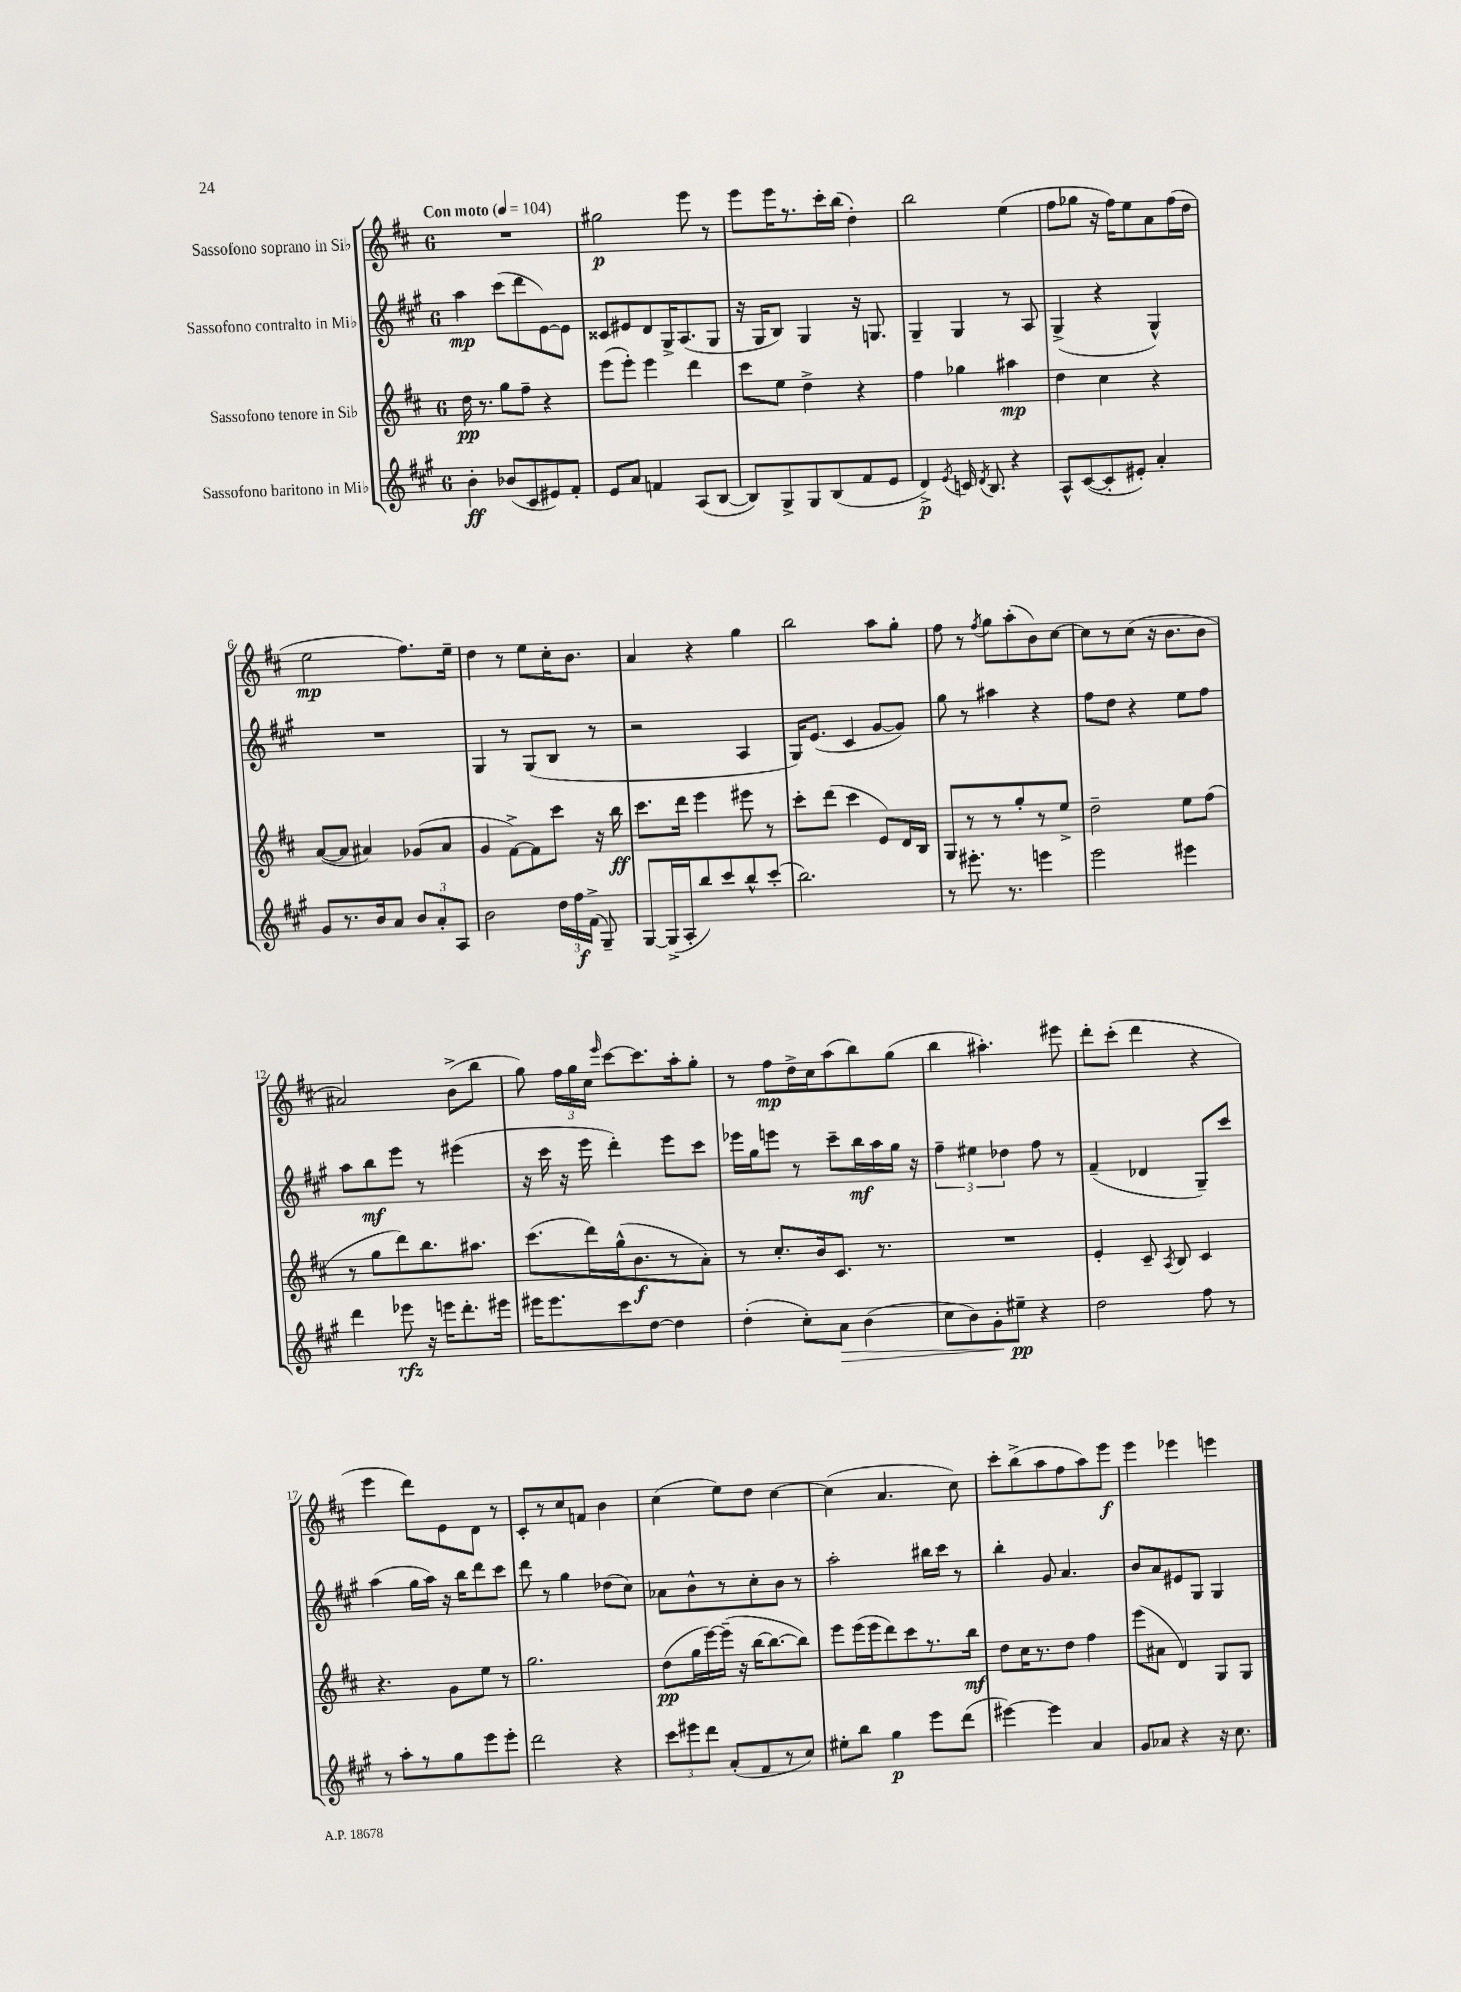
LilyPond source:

<<
\new StaffGroup <<
\new Staff = "s0" \with { instrumentName = "Sassofono soprano in Sib" } {
    \clef treble \key d \major \once \override Staff.TimeSignature.style = #'single-digit \time 6/8 \tempo "Con moto" 4 = 104
    \autoBeamOff R2. |
    gis''2\p e'''8 r8 |
    e'''8[ e'''16 r8. cis'''16-. b''16]( d''4-.) |
    b''2 e''4( |
    fis''8[ ges''8] r16 fis''16[) e''8 a'8 fis''16( d''16] |
    e''2\mp fis''8.[) e''16]-- |
    d''4 r8 e''8[ cis''16-. b'8.] |
    a'4 r4 g''4 |
    b''2 a''8[ g''8]-. |
    fis''8 r8 \acciaccatura { fis''8 } g''8[ a''8-.( b'8) cis''8]~ |
    cis''8[ r8 cis''8]( r16 b'8.[ b'8] |
    ais'2) b'8[->( b''8] |
    g''8) \tuplet 3/2 { fis''16[ g''16 cis''16] } \grace { e'''16 } cis'''8[~ cis'''8. a''16-. g''8]-. |
    r8 fis''8[\mp d''16-> cis''16 a''8( b''8) g''8]( |
    b''4 ais''4.-.) eis'''8 |
    d'''8[-. cis'''8]-.( d'''4 r4 |
    e'''4 d'''8[) e'8 d'8] r8 |
    cis'8[-. r8 cis''8 f'8] b'4 |
    cis''4( e''8[) d''8] cis''4~ |
    cis''4( a'4. cis''8) |
    cis'''8[-. b''8->( a''8 fis''8 a''8) e'''8]\f |
    e'''4 ees'''4 e'''4 \bar "|." |
}
\new Staff = "s1" \with { instrumentName = "Sassofono contralto in Mib" } {
    \clef treble \key a \major \once \override Staff.TimeSignature.style = #'single-digit \time 6/8
    \autoBeamOff a''4\mp cis'''8[( d'''8 e'8~) e'8] |
    cisis'8[ eis'8 d'8 gis16-> a8.( gis8] |
    r16 gis16[ b8]) gis4 r16 g8. |
    gis4-- gis4 r8 a8 |
    gis4->( r4 gis4-^) |
    R2. |
    gis4 r8 gis8[( b8] r8 |
    r2 a4 |
    gis16[) e'8.]( cis'4 gis'8[~ gis'8]) |
    gis''8 r8 ais''4 r4 |
    fis''8[ d''8] r4 e''8[ fis''8] |
    a''8[ b''8\mf e'''8] r8 eis'''4( |
    r16 cis'''16 r16 e'''16 d'''4-.) e'''8[ cis'''8] |
    ees'''16[ gis''16 e'''8] r8 cis'''8[-- b''16\mf a''16 gis''16] r16 |
    \tuplet 3/2 { fis''4-- eis''4 des''4 } fis''8 r8 |
    fis'4--( des'4 gis8[--) cis'''8] |
    a''4( gis''16[ a''16]) r16 b''16[ d'''8 cis'''8] |
    d'''8 r8 gis''4 des''8[( cis''8]) |
    aes'8[ b'8-^ r8 cis''8-. b'8] r8 |
    a''2-. bis''16[ cis'''16] r8 |
    b''4-. gis'8 a'4. |
    b'8[ a'8 eis'8 gis8] gis4 \bar "|." |
}
\new Staff = "s2" \with { instrumentName = "Sassofono tenore in Sib" } {
    \clef treble \key d \major \once \override Staff.TimeSignature.style = #'single-digit \time 6/8
    \autoBeamOff d''16\pp r8. g''8[ fis''8]-- r4 |
    e'''8[( e'''8]-.) e'''4 d'''4 |
    cis'''8[ e''8] d''4-> r4 |
    fis''4 ges''4 ais''4\mp |
    d''4 cis''4 r4 |
    a'8[~( a'8] ais'4) ges'8[( ais'8] |
    g'4 fis'8[~->) fis'8 cis'''8] r16 b''16\ff |
    cis'''8.[ d'''16] e'''4 eis'''8 r8 |
    cis'''8[-. d'''8]( cis'''4 e'8[) d'16 b16] |
    g8[ r8 r8 g''8-. r8 e''8]-> |
    d''2-- e''8[ fis''8]( |
    r8 g''8[ d'''8) b''8. ais''8.] |
    cis'''8.[( d'''16) g''16-^( b'8.\f r8 a'8]-.) |
    r8 cis''8.[-. b'16 cis'8.] r8. |
    R2. |
    e'4-. cis'8-- \acciaccatura { a8 } b8 cis'4 |
    r4. g'8[ e''8] r8 |
    g''2. |
    d''8[\pp( g''16 e'''16~) e'''16]--( r16 b''16[~ b''8.~ b''8]) |
    e'''8[ e'''16( e'''16 d'''8) cis'''8 r8. b''16]\mf |
    d''8[ cis''16 r8. d''8] fis''4 |
    e'''8[( ais'8] d'4) g8[ g8] \bar "|." |
}
\new Staff = "s3" \with { instrumentName = "Sassofono baritono in Mib" } {
    \clef treble \key a \major \once \override Staff.TimeSignature.style = #'single-digit \time 6/8
    \autoBeamOff b'4-.\ff bes'8[( cis'8 eis'8) fis'8]-. |
    e'8[ a'8] f'4 a8[( b8]~ |
    b8[) gis8-> gis8 b8( fis'8 e'8] |
    d'4->\p) \acciaccatura { e'8 } c'16 \acciaccatura { d'8 } b8. r4 |
    a8[-^ cis'8~( cis'8-. eis'8]-.) a'4-. |
    gis'8[ r8. b'16 a'8] \tuplet 3/2 { b'8[ a'8-. a8] } |
    b'2 \tuplet 3/2 { d''16[ fis''16\f fis'16]->( } gis8--) |
    gis8[~ gis16->( a16-. b''8) cis'''8 b''8-^ cis'''8]-.( |
    b''2.) |
    r8 eis'''8.-. r8. e'''4 |
    e'''2 eis'''4 |
    d'''4 ees'''8\rfz r16 e'''16[ d'''8.-. eis'''16] |
    eis'''16[ eis'''8. cis'''8 d''8]~ d''4 |
    d''4-.( cis''8[-.) a'8]\> b'4( |
    cis''8[ b'8) gis'8-.\! eis''8]--\pp r4 |
    d''2 fis''8 r8 |
    r8 a''8[-. r8 gis''8 e'''8 e'''8]-. |
    d'''2 r4 |
    \tuplet 3/2 { cis'''8[ eis'''8 d'''8] } a'8[-.( fis'8 r8 cis''8]) |
    eis''8[-. b''8] gis''4\p e'''8[ d'''8]( |
    eis'''4~) eis'''4 a'4 |
    gis'8[ aes'8] r4 r16 cis''8. \bar "|." |
}
>>
>>
